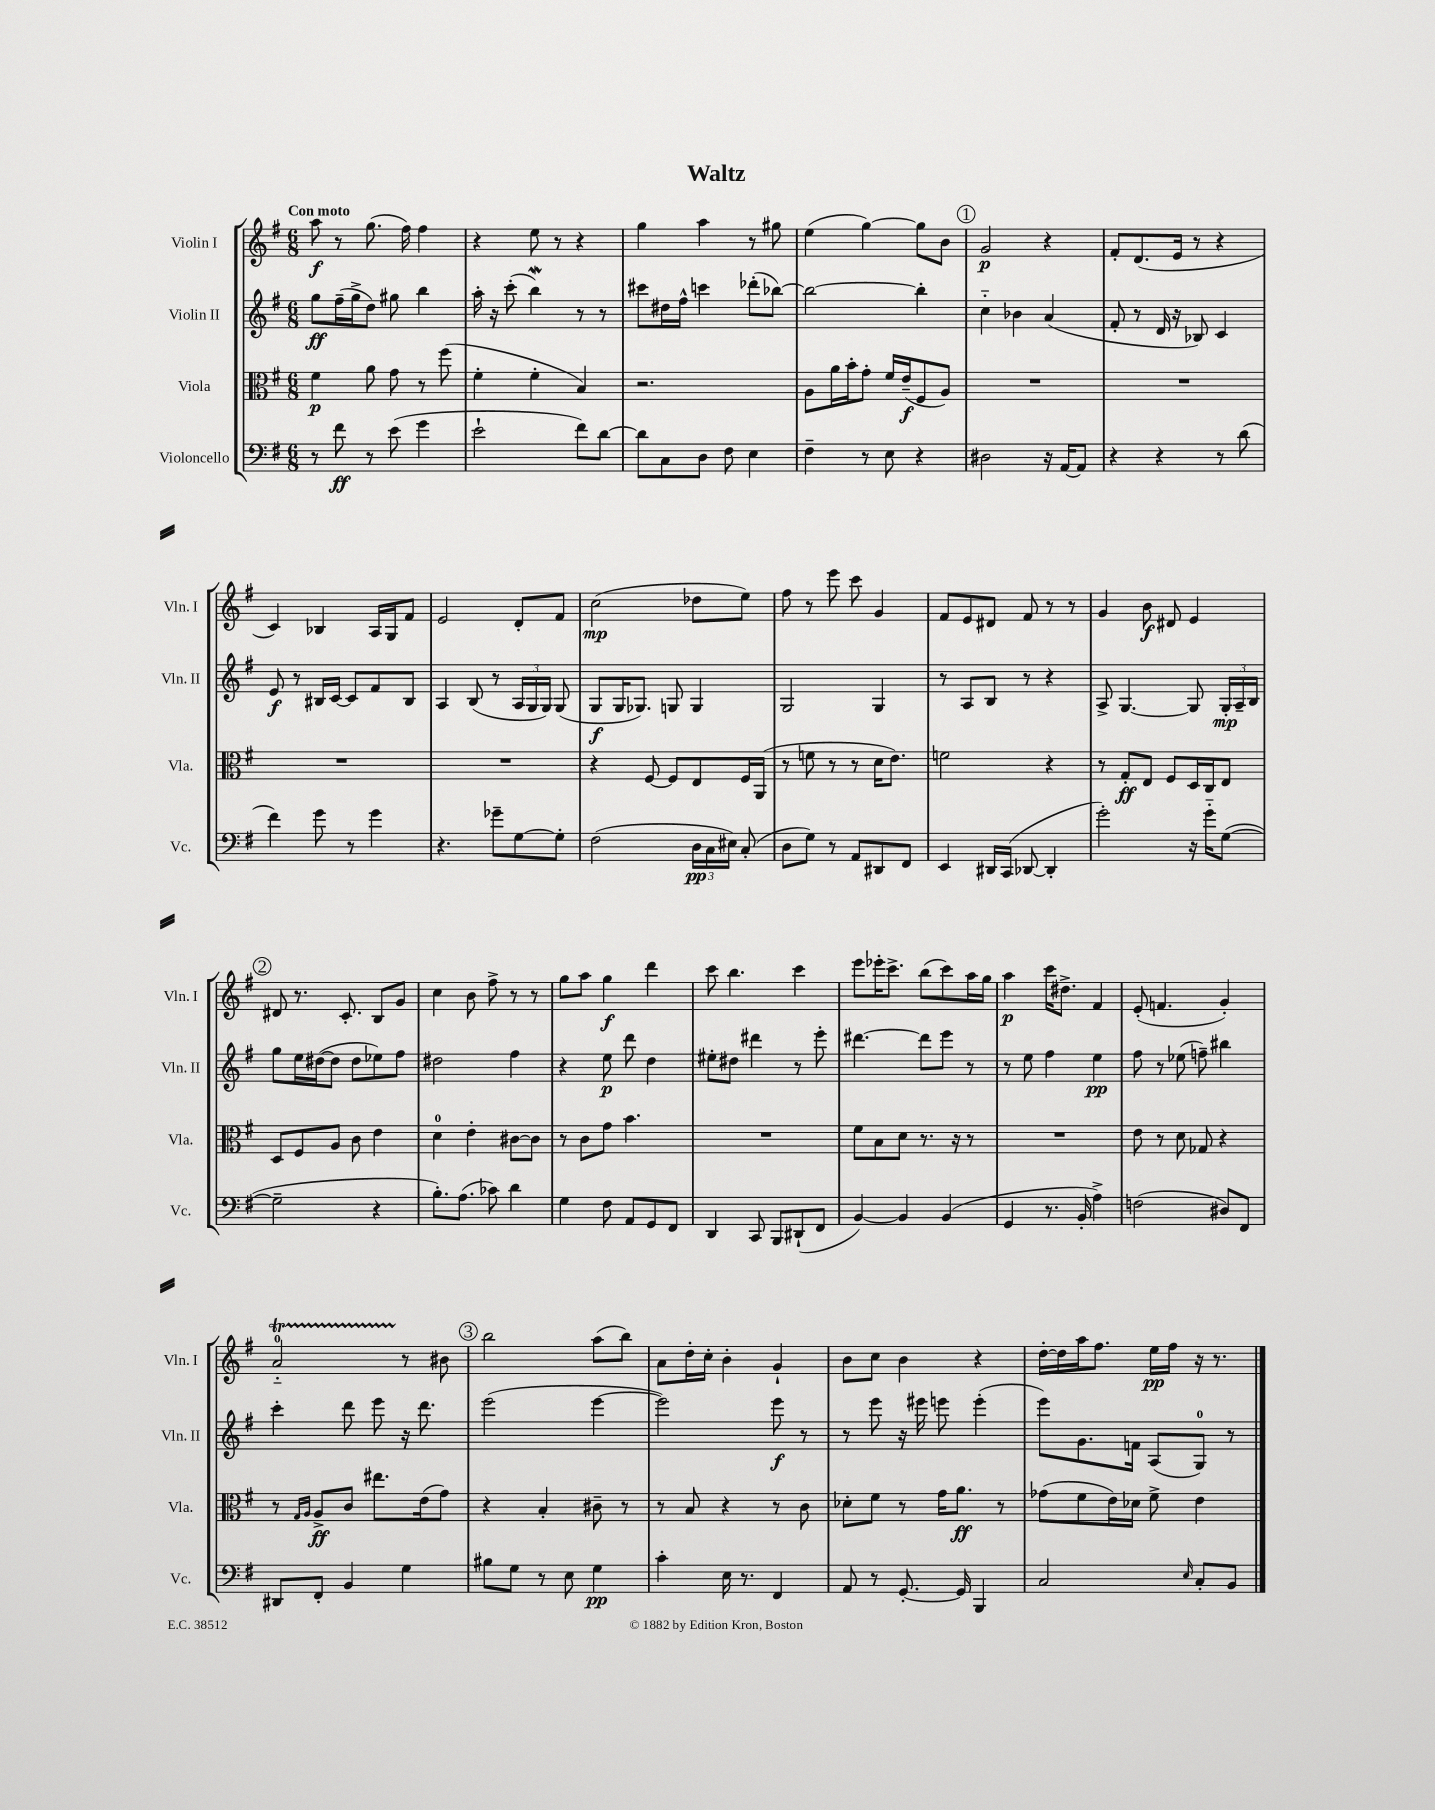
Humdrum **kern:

**kern	**dynam	**kern	**dynam	**kern	**dynam	**kern	**dynam
*part4	*part4	*part3	*part3	*part2	*part2	*part1	*part1
*staff4	*staff4	*staff3	*staff3	*staff2	*staff2	*staff1	*staff1
*I"Violoncello	*	*I"Viola	*	*I"Violin II	*	*I"Violin I	*
*I'Vc.	*	*I'Vla.	*	*I'Vln. II	*	*I'Vln. I	*
*clefF4	*	*clefC3	*	*clefG2	*	*clefG2	*
*k[f#]	*	*k[f#]	*	*k[f#]	*	*k[f#]	*
*M6/8	*	*M6/8	*	*M6/8	*	*M6/8	*
=1	=1	=1	=1	=1	=1	=1	=1
!	!	!	!	!	!	!LO:TX:a:B:t=Con moto	!
8r	.	4f#\	p	8gg\L	ff	8aa\	f
8f#\	ff	.	.	(16ff#~\L	.	8r	.
.	.	.	.	16gg^\J	.	.	.
8r	.	8a\	.	8dd\J)	.	(8.gg\	.
(8e\	.	8g\	.	8gg#X\	.	.	.
.	.	.	.	.	.	16ff#\)	.
4g\	.	8r	.	4bb\	.	4ff#\	.
.	.	(8ff#\	.	.	.	.	.
=2	=2	=2	=2	=2	=2	=2	=2
2e`\	.	4f#'\	.	16aa'\	.	4r	.
.	.	.	.	16r	.	.	.
.	.	.	.	(8ccc'\	.	.	.
.	.	4f#'\	.	4bbW\)	.	8ee\	.
.	.	.	.	.	.	8r	.
8f#\L)	.	4B/)	.	8r	.	4r	.
[8d\J	.	.	.	8r	.	.	.
=3	=3	=3	=3	=3	=3	=3	=3
8d\L]	.	2.r	.	8ccc#X\L	.	4gg\	.
8C\	.	.	.	16dd#X\L	.	.	.
.	.	.	.	16ff#^^\JJ	.	.	.
8D\J	.	.	.	4cccn\	.	4aa\	.
8F#\	.	.	.	.	.	.	.
4E\	.	.	.	(8ddd-X'\L	.	8r	.
.	.	.	.	[8bb-X\J)	.	8gg#X\	.
=4	=4	=4	=4	=4	=4	=4	=4
4F#~\	.	8A\L	.	2bb-\_	.	(4ee\	.
.	.	16a\L	.	.	.	.	.
.	.	16b'\J	.	.	.	.	.
8r	.	8g'\J	.	.	.	[4gg\)	.
8E\	.	16f#/LL	.	.	.	.	.
.	.	(16e~/J	f	.	.	.	.
4r	.	8F#/	.	4bb-'\]	.	8gg\L]	.
.	.	8A/J)	.	.	.	8b\J	.
!!LO:REH:place=s1:t=1
=5	=5	=5	=5	=5	=5	=5	=5
2D#X\	.	2.r	.	4cc\	.	2g/	p
.	.	.	.	4b-X\	.	.	.
16r	.	.	.	(4a/	.	4r	.
[16AA/KL	.	.	.	.	.	.	.
8AA/J]	.	.	.	.	.	.	.
=6	=6	=6	=6	=6	=6	=6	=6
4r	.	2.r	.	8f#'/	.	8f#'/L	.
.	.	.	.	8r	.	(8.d/	.
4r	.	.	.	16d/	.	.	.
.	.	.	.	16r	.	16e/Jk	.
.	.	.	.	8B-X/)	.	8r	.
8r	.	.	.	4c/	.	4r	.
(8d\	.	.	.	.	.	.	.
!!LO:LB:g=z
=7	=7	=7	=7	=7	=7	=7	=7
4f#\)	.	2.r	.	8e/	f	4c/)	.
.	.	.	.	8r	.	.	.
8g\	.	.	.	16B#X/LL	.	4B-X/	.
.	.	.	.	[16c/JJ	.	.	.
8r	.	.	.	8c/L]	.	.	.
4g\	.	.	.	8f#/	.	16A/LL	.
.	.	.	.	.	.	16G/J	.
.	.	.	.	8B#/J	.	8f#/J	.
=8	=8	=8	=8	=8	=8	=8	=8
4.r	.	2.r	.	4A/	.	2e/	.
.	.	.	.	(8B/	.	.	.
8g-X~\L	.	.	.	8r	.	.	.
[8G\	.	.	.	24A/LL	.	8d'/L	.
.	.	.	.	24G/	.	.	.
.	.	.	.	24G/JJ)	.	.	.
8G'\J]	.	.	.	(8G/	.	8f#/J	.
=9	=9	=9	=9	=9	=9	=9	=9
(2F#\	.	4r	.	8G/L	f	(2cc\	mp
.	.	.	.	16G/K	.	.	.
.	.	.	.	8.G-X/J)	.	.	.
.	.	[8F#/	.	.	.	.	.
.	.	8F#/L]	.	8Gn/	.	.	.
24D\LL	pp	8E/	.	4G/	.	8dd-X\L	.
24C\	.	.	.	.	.	.	.
24E#X\JJ)	.	.	.	.	.	.	.
(8C'/	.	16F#/L	.	.	.	8ee\J)	.
.	.	(16AA/JJ	.	.	.	.	.
=10	=10	=10	=10	=10	=10	=10	=10
8D\L	.	8r	.	2G/	.	8ff#\	.
8G\J)	.	8fn\	.	.	.	8r	.
8r	.	8r	.	.	.	8eee\	.
8AA/L	.	8r	.	.	.	8ccc\	.
8DD#X/	.	16d\KL	.	4G/	.	4g/	.
.	.	8.e\J)	.	.	.	.	.
8FF#/J	.	.	.	.	.	.	.
=11	=11	=11	=11	=11	=11	=11	=11
4EE/	.	2fn\	.	8r	.	8f#/L	.
.	.	.	.	8A/L	.	8e/	.
16DD#X/LL	.	.	.	8B/J	.	8d#X/J	.
(16CC/JJ	.	.	.	.	.	.	.
[8DD-X/	.	.	.	8r	.	8f#/	.
4DD-'/]	.	4r	.	4r	.	8r	.
.	.	.	.	.	.	8r	.
=12	=12	=12	=12	=12	=12	=12	=12
2g'\)	.	8r	.	8A^/	.	4g/	.
.	.	8G'/L	ff	[4.G/	.	.	.
.	.	8E/J	.	.	.	8b\	f
.	.	8F#/L	.	.	.	8d#X/	.
16r	.	16D/L	.	8G/]	.	4e/	.
16g\KL	.	16C/J	.	.	.	.	.
([8G\J	.	8E/J	.	24G'/LL	mp	.	.
.	.	.	.	24A~/	.	.	.
.	.	.	.	24B/JJ	.	.	.
!!LO:LB:g=z
!!LO:REH:place=s1:t=2
=13	=13	=13	=13	=13	=13	=13	=13
2G~\]	.	8D/L	.	8gg\L	.	8d#X/	.
.	.	8F#/	.	16ee\L	.	8.r	.
.	.	.	.	([16dd#X\J	.	.	.
.	.	8A/J	.	8dd#\J]	.	.	.
.	.	.	.	.	.	8.c'/	.
.	.	8c\	.	8dd#\L	.	.	.
4r	.	4e\	.	8ee-X\)	.	8B/L	.
.	.	.	.	8ff#\J	.	8g/J	.
=14	=14	=14	=14	=14	=14	=14	=14
8.B'\L)	.	4d\	.	2dd#X\	.	4cc\	.
(8.A\J	.	.	.	.	.	.	.
.	.	4e'\	.	.	.	8b\	.
8c-X\)	.	.	.	.	.	8ff#^\	.
4d\	.	[8c#X\L	.	4ff#\	.	8r	.
.	.	8c#\J]	.	.	.	8r	.
=15	=15	=15	=15	=15	=15	=15	=15
4G\	.	8r	.	4r	.	8gg\L	.
.	.	8c\L	.	.	.	8aa\J	.
8F#\	.	8g\J	.	8ee\	p	4gg\	f
8AA/L	.	4.b\	.	8ddd\	.	.	.
8GG/	.	.	.	4dd\	.	4ddd\	.
8FF#/J	.	.	.	.	.	.	.
=16	=16	=16	=16	=16	=16	=16	=16
4DD/	.	2.r	.	8ee#X'\L	.	8ccc\	.
.	.	.	.	8dd#X\J	.	4.bb\	.
8CC/	.	.	.	4ddd#X\	.	.	.
8BBB/L	.	.	.	.	.	.	.
(8DD#X`/	.	.	.	8r	.	4ccc\	.
8FF#/J	.	.	.	8eee'\	.	.	.
=17	=17	=17	=17	=17	=17	=17	=17
[4BB/)	.	8f#\L	.	[4.ddd#X\	.	8eee\L	.
.	.	8B\	.	.	.	16eee-X'\K	.
.	.	.	.	.	.	8.ccc^\J	.
4BB/]	.	8d\J	.	.	.	.	.
.	.	8.r	.	8ddd#\L]	.	(8bb\L	.
(4BB/	.	.	.	8eee\J	.	8ccc\)	.
.	.	16r	.	.	.	.	.
.	.	8r	.	8r	.	16aa\L	.
.	.	.	.	.	.	16gg\JJ	.
=18	=18	=18	=18	=18	=18	=18	=18
4GG/	.	2.r	.	8r	.	4aa\	p
.	.	.	.	8ee\	.	.	.
8.r	.	.	.	4ff#\	.	16ccc\KL	.
.	.	.	.	.	.	8.dd#X^\J	.
16BB'/	.	.	.	.	.	.	.
4A^\)	.	.	.	4ee\	pp	4f#/	.
=19	=19	=19	=19	=19	=19	=19	=19
(2Fn\	.	8e\	.	8ff#\	.	(8e'/	.
.	.	8r	.	8r	.	4.fn/	.
.	.	8d\	.	(8ee-X\	.	.	.
.	.	8G-X/	.	8ffn~\)	.	.	.
8D#X/L)	.	4r	.	4bb#X\	.	4g'/)	.
8FF#/J	.	.	.	.	.	.	.
!!LO:LB:g=z
=20	=20	=20	=20	=20	=20	=20	=20
8DD#X/L	.	8r	.	4ccc'\	.	2aT/	.
.	.	16qqG/LL	.	.	.	.	.
.	.	16qqA/JJ	.	.	.	.	.
8FF#'/J	.	8A^/L	ff	.	.	.	.
4BB/	.	8c/J	.	8ddd\	.	.	.
.	.	8.ee#X\L	.	8eee\	.	.	.
4G\	.	.	.	16r	.	8r	.
.	.	(16e\k	.	8.ddd\	.	.	.
.	.	8g\J)	.	.	.	8b#X\	.
!!LO:REH:place=s1:t=3
=21	=21	=21	=21	=21	=21	=21	=21
8B#X\L	.	4r	.	(2eee\	.	2bb\	.
8G\J	.	.	.	.	.	.	.
8r	.	4B'/	.	.	.	.	.
8E\	.	.	.	.	.	.	.
4G\	pp	8c#X~\	.	[4eee\	.	(8aa\L	.
.	.	8r	.	.	.	8bb\J)	.
=22	=22	=22	=22	=22	=22	=22	=22
4c'\	.	8r	.	2eee\])	.	8a\L	.
.	.	8B/	.	.	.	16dd'\L	.
.	.	.	.	.	.	16cc'\JJ	.
16E\	.	4r	.	.	.	4b'\	.
8.r	.	.	.	.	.	.	.
4FF#/	.	8r	.	8eee\	f	4g`/	.
.	.	8c\	.	8r	.	.	.
=23	=23	=23	=23	=23	=23	=23	=23
8AA/	.	8d-X'\L	.	8r	.	8b\L	.
8r	.	8f#\J	.	8eee\	.	8cc\J	.
[8.GG'/	.	8r	.	16r	.	4b\	.
.	.	.	.	16eee#X\	.	.	.
.	.	16g\KL	.	8eeen\	.	.	.
16GG/]	.	8.a\J	ff	.	.	.	.
4BBB/	.	.	.	(4eee'\	.	4r	.
.	.	8r	.	.	.	.	.
=24	=24	=24	=24	=24	=24	=24	=24
2C/	.	(8g-X\L	.	8eee\L)	.	[16dd'\LL	.
.	.	.	.	.	.	16dd\]	.
.	.	8f#\	.	8.g\	.	16aa\J	.
.	.	.	.	.	.	8.ff#\J	.
.	.	16e\L)	.	.	.	.	.
.	.	16d-X\JJ	.	16fn\Jk	.	.	.
.	.	8f#^\	.	(8A/L	.	16ee\LL	pp
.	.	.	.	.	.	16ff#\JJ	.
16qqE/	.	.	.	.	.	.	.
8C'/L	.	4e\	.	8G/J)	.	16r	.
.	.	.	.	.	.	8.r	.
8BB/J	.	.	.	8r	.	.	.
==	==	==	==	==	==	==	==
*-	*-	*-	*-	*-	*-	*-	*-
